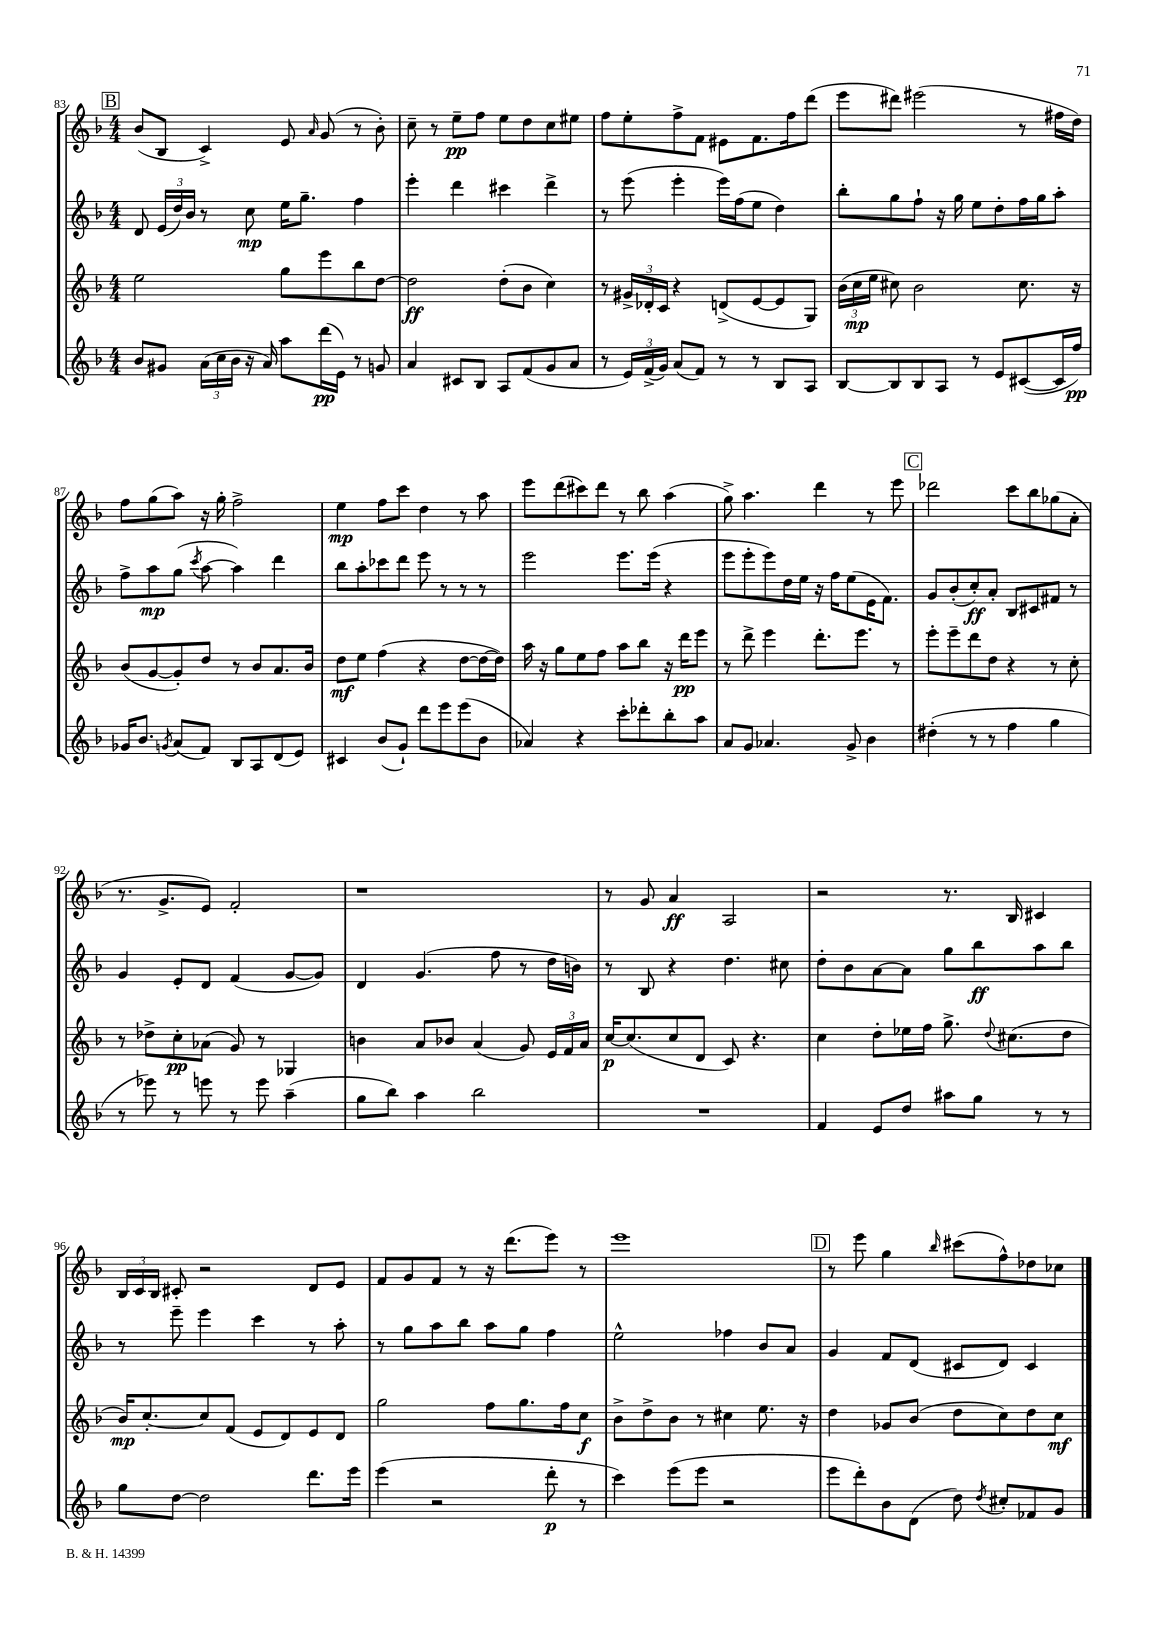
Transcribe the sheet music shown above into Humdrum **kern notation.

**kern	**kern	**kern	**kern
*staff4	*staff3	*staff2	*staff1
*clefG2	*clefG2	*clefG2	*clefG2
*k[b-]	*k[b-]	*k[b-]	*k[b-]
*M4/4	*M4/4	*M4/4	*M4/4
8b-	2ee	8d	(8b-
8g#	.	(24e	8B-
.	.	24dd)	.
.	.	24b-	.
(24a	.	8r	4c^)
24cc	.	.	.
24b-	.	.	.
16r	.	8cc	.
16a)	.	.	.
8aa	8gg	16ee	8e
.	.	8.gg~	.
.	.	.	16qqa
(16ddd	8eee	.	(8g
16e)	.	.	.
8r	8bb-	4ff	8r
8g	[8dd	.	8b-')
=	=	=	=
4a	2dd]	4eee'	8cc~
.	.	.	8r
8c#	.	4ddd	8ee~
8B-	.	.	8ff
8A	(8dd'	4ccc#	8ee
(8f	8b-	.	8dd
8g	4cc)	4ddd^	8cc
8a	.	.	8ee#
=	=	=	=
8r	8r	8r	8ff
24e)	24g#^	(8eee	8ee'
(24f^	24d-'	.	.
24g)	24c	.	.
(8a	4r	4eee'	8ff^
8f)	.	.	8f
8r	(8d^	16eee)	8e#
.	.	(16ff	.
8r	[8e	8ee	8.f
8B-	8e]	4dd)	.
.	.	.	16ff
8A	8G)	.	(8ddd
=	=	=	=
[8B-	(24b-	8bb-'	8eee
.	24cc	.	.
.	24ee	.	.
8B-]	8cc#)	8gg	8ddd#)
8B-	2b-	8ff`	(2eee#
8A	.	16r	.
.	.	16gg	.
8r	.	8ee	.
8e	.	8dd'	.
([8c#	8.cc#	16ff	8r
.	.	16gg	.
16c#]	.	8aa'	16ff#
16ff)	16r	.	16dd)
=	=	=	=
16g-	(8b-	8ff^	8ff
8.b-	.	.	.
.	[8g	8aa	(8gg
8qg	.	.	.
(8a	8g'])	(8gg	8aa)
.	.	8qccc	.
8f)	8dd	[8aa	16r
.	.	.	16gg'
8B-	8r	4aa])	2ff^
8A	8b-	.	.
(8d	8.a	4ddd	.
8e)	.	.	.
.	16b-	.	.
=	=	=	=
4c#	8dd	8bb-	4ee
.	8ee	8aa'	.
(8b-	(4ff	8ccc-	8ff
8g`)	.	8ddd	8ccc
8ddd	4r	8eee	4dd
8eee	.	8r	.
(8eee	[8dd	8r	8r
8b-	16dd_	8r	8aa
.	16dd])	.	.
=	=	=	=
4a-)	16aa	2eee	8eee
.	16r	.	.
.	8gg	.	(8ddd
4r	8ee	.	8ccc#)
.	8ff	.	8ddd
8ccc'	8aa	8.eee	8r
8ddd-'	8bb-	.	8bb-
.	.	(16eee	.
8bb-'	16r	4r	(4aa
.	16ddd	.	.
8aa	8eee	.	.
=	=	=	=
8a	8r	8eee	8gg^)
8g	8ddd^	8eee'	4.aa
4.a-	4eee	8eee)	.
.	.	16dd	.
.	.	16ee	.
.	8.ddd'	16r	4ddd
.	.	16ff	.
8g^	.	(8ee	.
.	8.eee	.	.
4b-	.	16e	8r
.	.	8.f)	.
.	8r	.	8eee
=	=	=	=
(4dd#'	8eee'	8g	2ddd-
.	8eee~	(8b-'	.
8r	8ddd	8cc')	.
8r	8dd	8a'	.
4ff	4r	8B-	8ccc
.	.	8c#	8bb-
4gg	8r	8f#	(8gg-
.	8cc'	8r	8a'
=	=	=	=
8r	8r	4g	8.r
8eee-)	8dd-^	.	.
.	.	.	8.g^
8r	8cc'	8e'	.
8eee	(8a-	8d	8e)
8r	8g)	(4f	2f'
8eee	8r	.	.
(4aa~	4G-	[8g	.
.	.	8g])	.
=	=	=	=
8gg	4b	4d	1r
8bb-)	.	.	.
4aa	8a	(4.g	.
.	8b-	.	.
2bb-	(4a	.	.
.	.	8ff	.
.	8g)	8r	.
.	24e	16dd	.
.	24f	.	.
.	.	16b)	.
.	24a	.	.
=	=	=	=
1r	[16cc	8r	8r
.	(8.cc]	.	.
.	.	8B-	8g
.	8cc	4r	4a
.	8d	.	.
.	8c)	4.dd	2A
.	4.r	.	.
.	.	8cc#	.
=	=	=	=
4f	4cc	8dd'	2r
.	.	8b-	.
8e	8dd'	[8a	.
8dd	16ee-	8a]	.
.	16ff	.	.
8aa#	8.gg^	8gg	8.r
8gg	.	8bb-	.
.	8qqdd	.	.
.	(8.cc#	.	16B-
8r	.	8aa	4c#
8r	8dd	8bb-	.
=	=	=	=
8gg	16b-)	8r	24B-
.	.	.	24c
.	[8.cc'	.	.
.	.	.	24B-
[8dd	.	8eee~	8c#'
2dd]	8cc]	4eee	2r
.	(8f	.	.
.	8e	4ccc	.
.	8d)	.	.
8.ddd	8e	8r	8d
.	8d	8aa'	8e
16eee	.	.	.
=	=	=	=
(4eee	2gg	8r	8f
.	.	8gg	8g
2r	.	8aa	8f
.	.	8bb-	8r
.	8ff	8aa	16r
.	.	.	(8.ddd
.	8.gg	8gg	.
8ddd'	.	4ff	8eee)
.	16ff	.	.
8r	8cc	.	8r
=	=	=	=
4ccc)	8b-^	2ee^^	1eee
.	8dd^	.	.
(8eee	8b-	.	.
8eee	8r	.	.
2r	4cc#	4ff-	.
.	8.ee	8b-	.
.	.	8a	.
.	16r	.	.
=	=	=	=
8eee	4dd	4g	8r
8ddd')	.	.	8eee
8b-	8g-	8f	4gg
(8d	(8b-	(8d	.
.	.	.	16qqbb-
8dd)	8dd	8c#	(8ccc#
8qdd	.	.	.
8cc#'	8cc)	8d)	8ff^^)
8f-	8dd	4c#	8dd-
8g	8cc	.	8cc-
==	==	==	==
*-	*-	*-	*-
